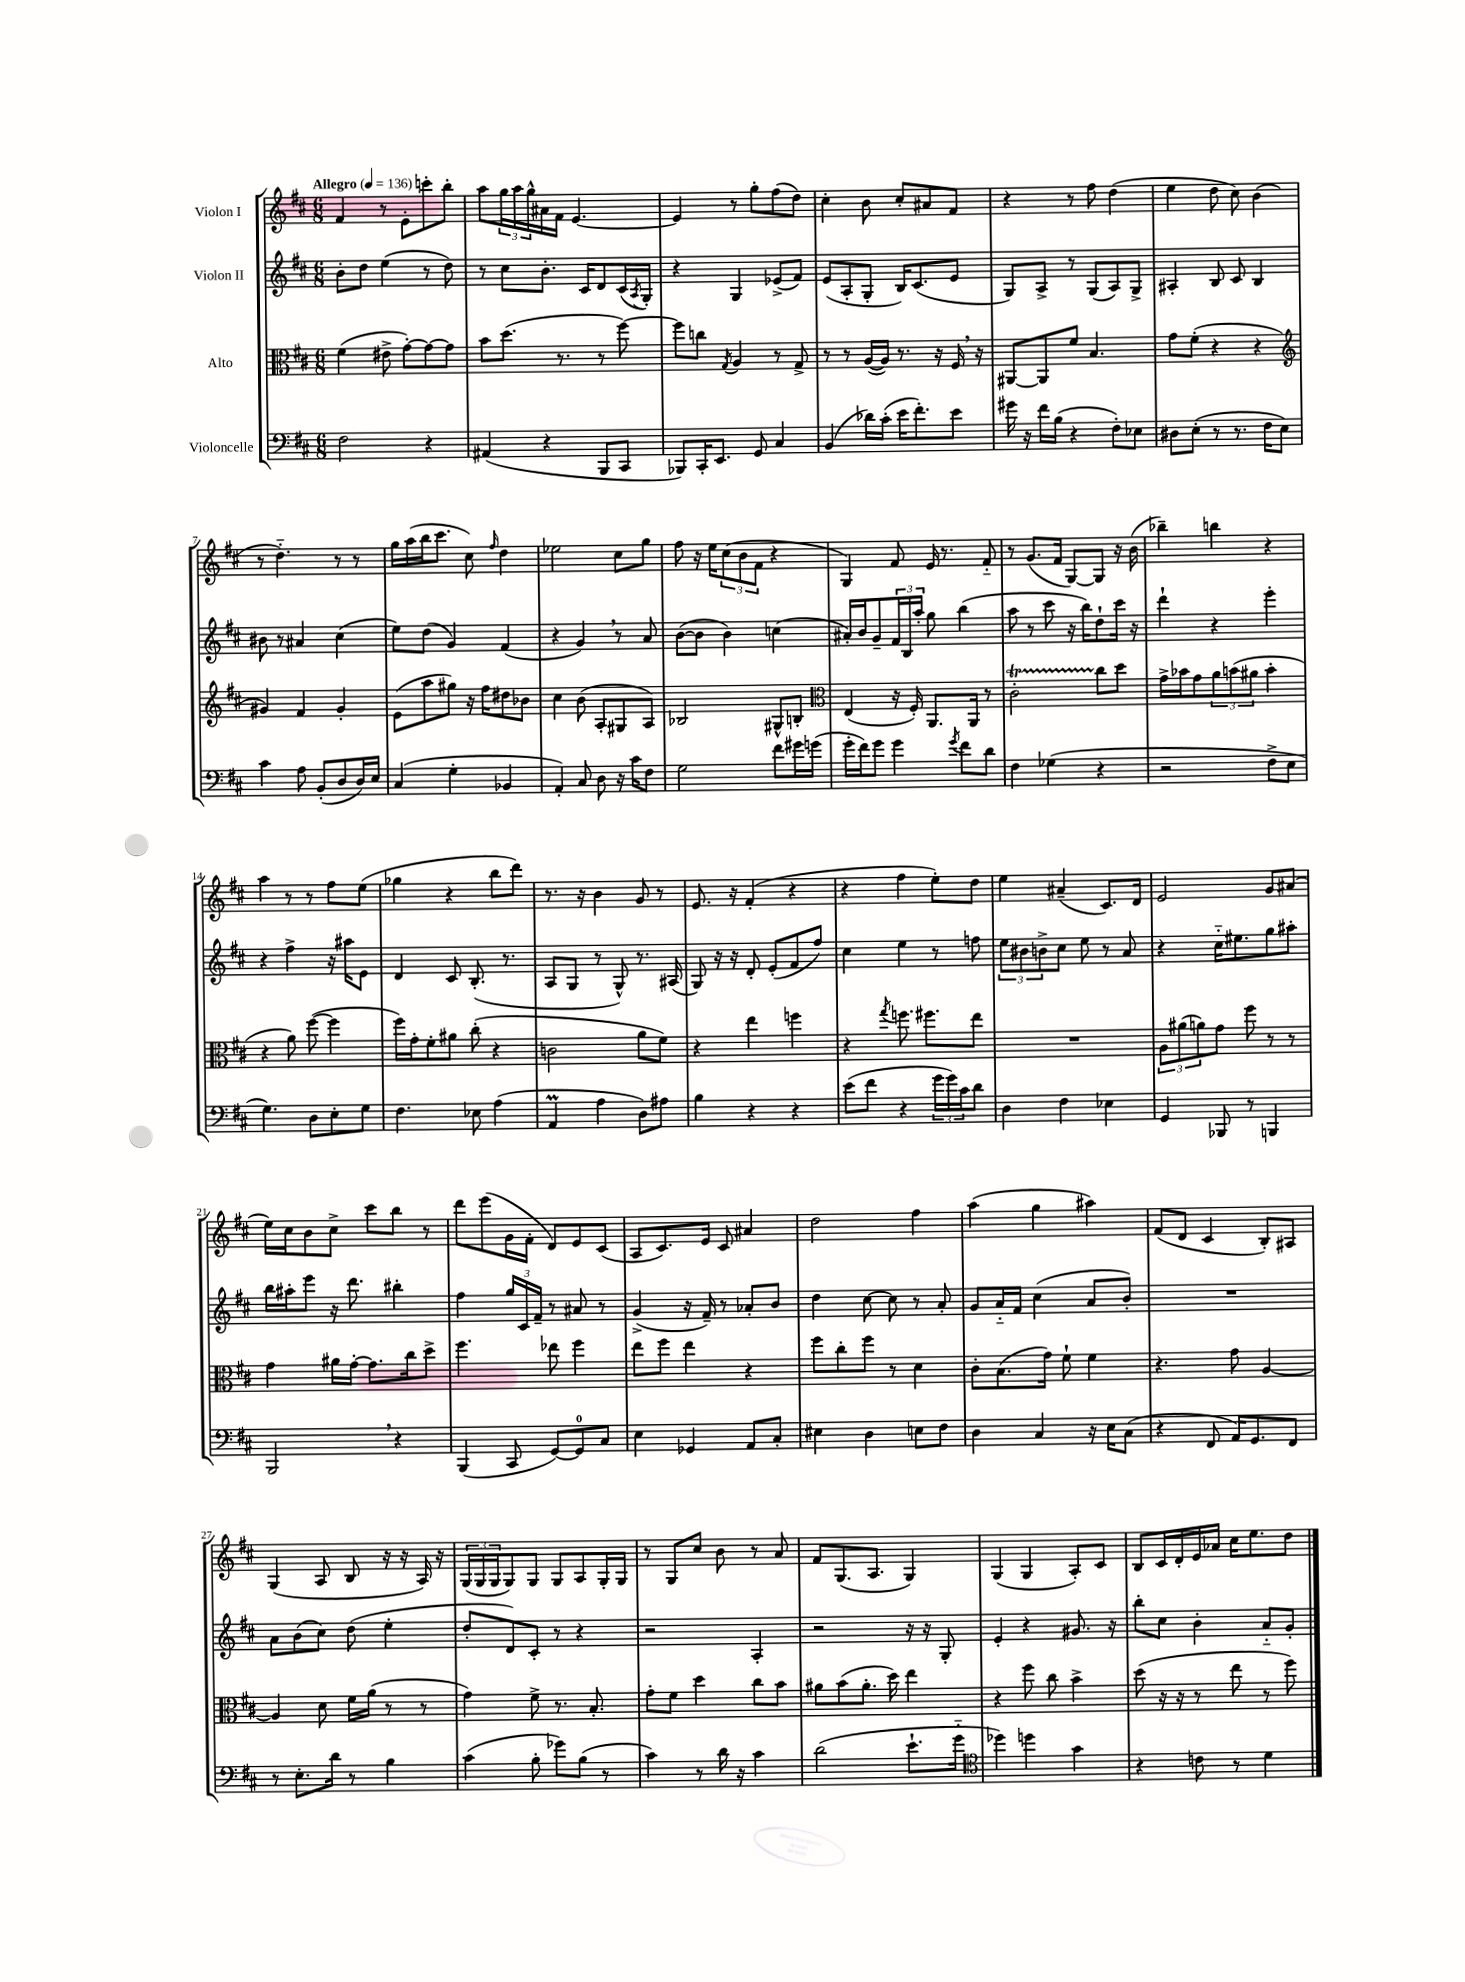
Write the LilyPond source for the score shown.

<<
\new StaffGroup <<
\new Staff = "s0" \with { instrumentName = "Violon I" } {
    \clef treble \key d \major \numericTimeSignature \time 6/8 \tempo "Allegro" 4 = 136
    fis'4 r8 e'8-. c'''8-. b''8-. |
    a''8 \tuplet 3/2 { g''16 a''16 g''16-^ } ais'16 fis'16 e'4.~ |
    e'4 r8 g''8-. fis''8( d''8) |
    cis''4-. b'8 cis''8-. ais'8 fis'8 |
    r4 r8 fis''8 d''4( |
    e''4 d''8 cis''8) b'4( |
    r8 d''4.-_) r8 r8 |
    g''16 a''16( b''16 cis'''8. cis''8) \grace { fis''16 } d''4 |
    ees''2 cis''8 g''8 |
    fis''8 r16 e''16 \tuplet 3/2 { cis''8( b'8 fis'8 } r4 |
    g4) fis'8 e'16 r8. fis'8-_ |
    r8 g'8.( fis'16 g8~) g8 r16 b'16( |
    bes''4--) b''4 r4 |
    a''4 r8 r8 fis''8 e''8( |
    ges''4 r4 b''8 d'''8) |
    r8. r16 b'4 g'8 r8 |
    e'8. r16 fis'4-.( r4 |
    r4 fis''4 e''8-.) d''8 |
    e''4 ais'4--( cis'8.) d'16 |
    e'2 g'8 ais'8( |
    e''16) cis''16 b'8 cis''8-> cis'''8 b''8 r8 |
    d'''8 e'''8( g'16 fis'16-. d'8) e'8 cis'8( |
    a8 cis'8.) e'16 cis'8 ais'4 |
    d''2 fis''4 |
    a''4( g''4 ais''4) |
    fis'8( d'8 cis'4 b8-.) ais8 |
    g4( a8 b8 r16 r16 a16) r16 |
    \tuplet 3/2 { g16( g16 g16 } g8) g8 g8 a8 g16-. g16 |
    r8 g8 cis''8 b'8 r8 a'8 |
    fis'8 g8.( a8. g4) |
    g4( g4 a8-.) cis'8 |
    b8 cis'16 d'16-. e'16 aes'16 cis''16 e''8. d''8 \bar "|." |
}
\new Staff = "s1" \with { instrumentName = "Violon II" } {
    \clef treble \key d \major \numericTimeSignature \time 6/8
    b'8-. d''8 e''4( r8 d''8) |
    r8 cis''8 b'8.-. cis'16 d'8 cis'16( \acciaccatura { a8 } g16-.) |
    r4 g4 ees'8->( fis'8) |
    e'8( a8-. g8-. b16) cis'8.( e'8 |
    g8) a8-> r8 g8( a8) g8-> |
    ais4-. b8 cis'8 b4 |
    bis'8 r8 ais'4 cis''4( |
    e''8) d''8( g'4) fis'4( |
    r4 g'4) \breathe r8 a'8 |
    b'8~( b'8 b'4) c''4( |
    ais'16-.) b'16 g'8-- \tuplet 3/2 { fis'16 b16 a''16-. } g''8 b''4( |
    a''8 r8 cis'''8 r16 b''16) d''8-! cis'''16 r16 |
    d'''4-! r4 e'''4-. |
    r4 fis''4-> r16 ais''16 e'8 |
    d'4 cis'8 b8.-.( r8. |
    a8 g8 r8 g8-^) r8. ais16( |
    g8) r16 r16 d'8-. e'8-.( fis'8 fis''8) |
    cis''4 e''4 r8 f''8 |
    \tuplet 3/2 { e''8 bis'8 b'8-> } cis''8 e''8 r8 a'8 |
    r4 cis''16-_ eis''8. g''8 ais''8-. |
    b''16 ais''16-. e'''8 r16 d'''8. bis''4-. |
    fis''4 \tuplet 3/2 { g''16 cis'16 fis'16-- } r8 ais'8 r8 |
    g'4->( r16 fis'16--) r8 aes'8-. b'8 |
    d''4 cis''8~ cis''8 r8 a'8-. |
    g'8 a'16-_ fis'16 cis''4( a'8 b'8-.) |
    R2. |
    a'8 b'8( cis''8) d''8( e''4-. |
    d''8-. d'8) cis'8-. r8 r4 |
    r2 a4-. |
    r2 r16 r16 g8-. |
    e'4-. r4 gis'8. r16 |
    b''8-. cis''8 b'4-. a'8-_ g'8-. \bar "|." |
}
\new Staff = "s2" \with { instrumentName = "Alto" } {
    \clef alto \key d \major \numericTimeSignature \time 6/8
    fis'4( eis'8-> g'8~-.) g'8~ g'8 |
    b'8 d''8.( r8. r8 fis''8~) |
    fis''8 c''8 \acciaccatura { g8 } a4 r8 g8-> |
    r8 r8 a16~( a16) r8. r16 fis16 \breathe r16 |
    ais,8~ ais,8 fis'8 b4. |
    g'8 fis'8-.( r4 r4 |
    \clef treble gis'4) fis'4 gis'4-. |
    e'8( a''8 gis''8) r16 fis''16 dis''8 bes'8 |
    cis''4 b'8( a8-. gis8 a8) |
    bes2 gis8-^ b8-. |
    \clef alto e4( r16 fis16-.) a,8. a,16 r8 |
    cis'2-.\startTrillSpan cis''8\stopTrillSpan d''8 |
    g'16-> bes'16 g'8 \tuplet 3/2 { a'8 b'8( ais'8 } b'4-. |
    r4 a'8) fis''8~( fis''4 |
    fis''16) g'16-. fis'8-. ais'8 cis''8-.( r4 |
    c'2 a'8 fis'8) |
    r4 e''4 f''4 |
    r4 \acciaccatura { g''8 } f''8. fis''8. e''8 |
    R2. |
    \tuplet 3/2 { a8 ais'8( a'8) } g'8 fis''8 r8 r8 |
    g'4 ais'16 g'16~-. g'8. cis''16 d''8-> |
    fis''4. ees''8 fis''4 |
    e''8 fis''8 e''4 r4 |
    fis''8 cis''8-. fis''8 r8 d'4 |
    cis'8-. b8.( g'16) fis'8-! fis'4 |
    r4. g'8 a4~ |
    a4 d'8 fis'16 a'16( r8 r8 |
    g'4) fis'8-> r8. b8.-. |
    g'8-. fis'8 d''4 cis''8 b'8 |
    ais'8 b'8( ais'8.-. d''16) e''4 |
    r4 fis''8 cis''8 b'4-> |
    d''8( r16 r16 r8 e''8 r8 fis''8) \bar "|." |
}
\new Staff = "s3" \with { instrumentName = "Violoncelle" } {
    \clef bass \key d \major \numericTimeSignature \time 6/8
    fis2 r4 |
    ais,4( r4 b,,8 cis,8 |
    bes,,8) cis,16-. e,8. g,8 cis4 |
    b,4( des'16) cis'16-.( e'16 fis'8.-.) e'8 |
    gis'16 r16 fis'16 b16( r4 fis8-.) ees8 |
    dis8 e8-.( r8 r8. fis16 e8) |
    cis'4 a8 b,8-.( d8 d16) e16 |
    cis4( g4-. bes,4 |
    a,4-.) cis8 d8 r16 cis'16 fis8 |
    g2 fis'8 gis'16 g'16( |
    g'16-. fis'16) g'8 g'4 \acciaccatura { g'8 } fis'8 d'8 |
    fis4 ges4( r4 |
    r2 fis8-> e8 |
    g4.) d8 e8-. g8 |
    fis4. ees8 a4( |
    a,4\prall a4 d8) ais8 |
    b4 r4 r4 |
    e'8( fis'8 r4 \tuplet 3/2 { g'16 g'16) cis'16 } d'8 |
    d4 fis4 ees4 |
    g,4 bes,,8 r8 b,,4 |
    b,,2 \breathe r4 |
    b,,4( cis,8 g,8~) g,8-0 cis8 |
    e4 ges,4 a,8 cis8-. |
    eis4 d4 e8 fis8 |
    d4 cis4 r16 e16 cis8( |
    r4 fis,8 a,16) g,8. fis,8 |
    r8 e8.-. d'16 r8 b4 |
    cis'4( b8-. ges'8) b8( r8 |
    cis'4) r8 d'16 r16 cis'4 |
    d'2( e'8.-! g'16-_ |
    \clef tenor des''4) d''4 g'4 |
    r4 c'8 r8 d'4 \bar "|." |
}
>>
>>
